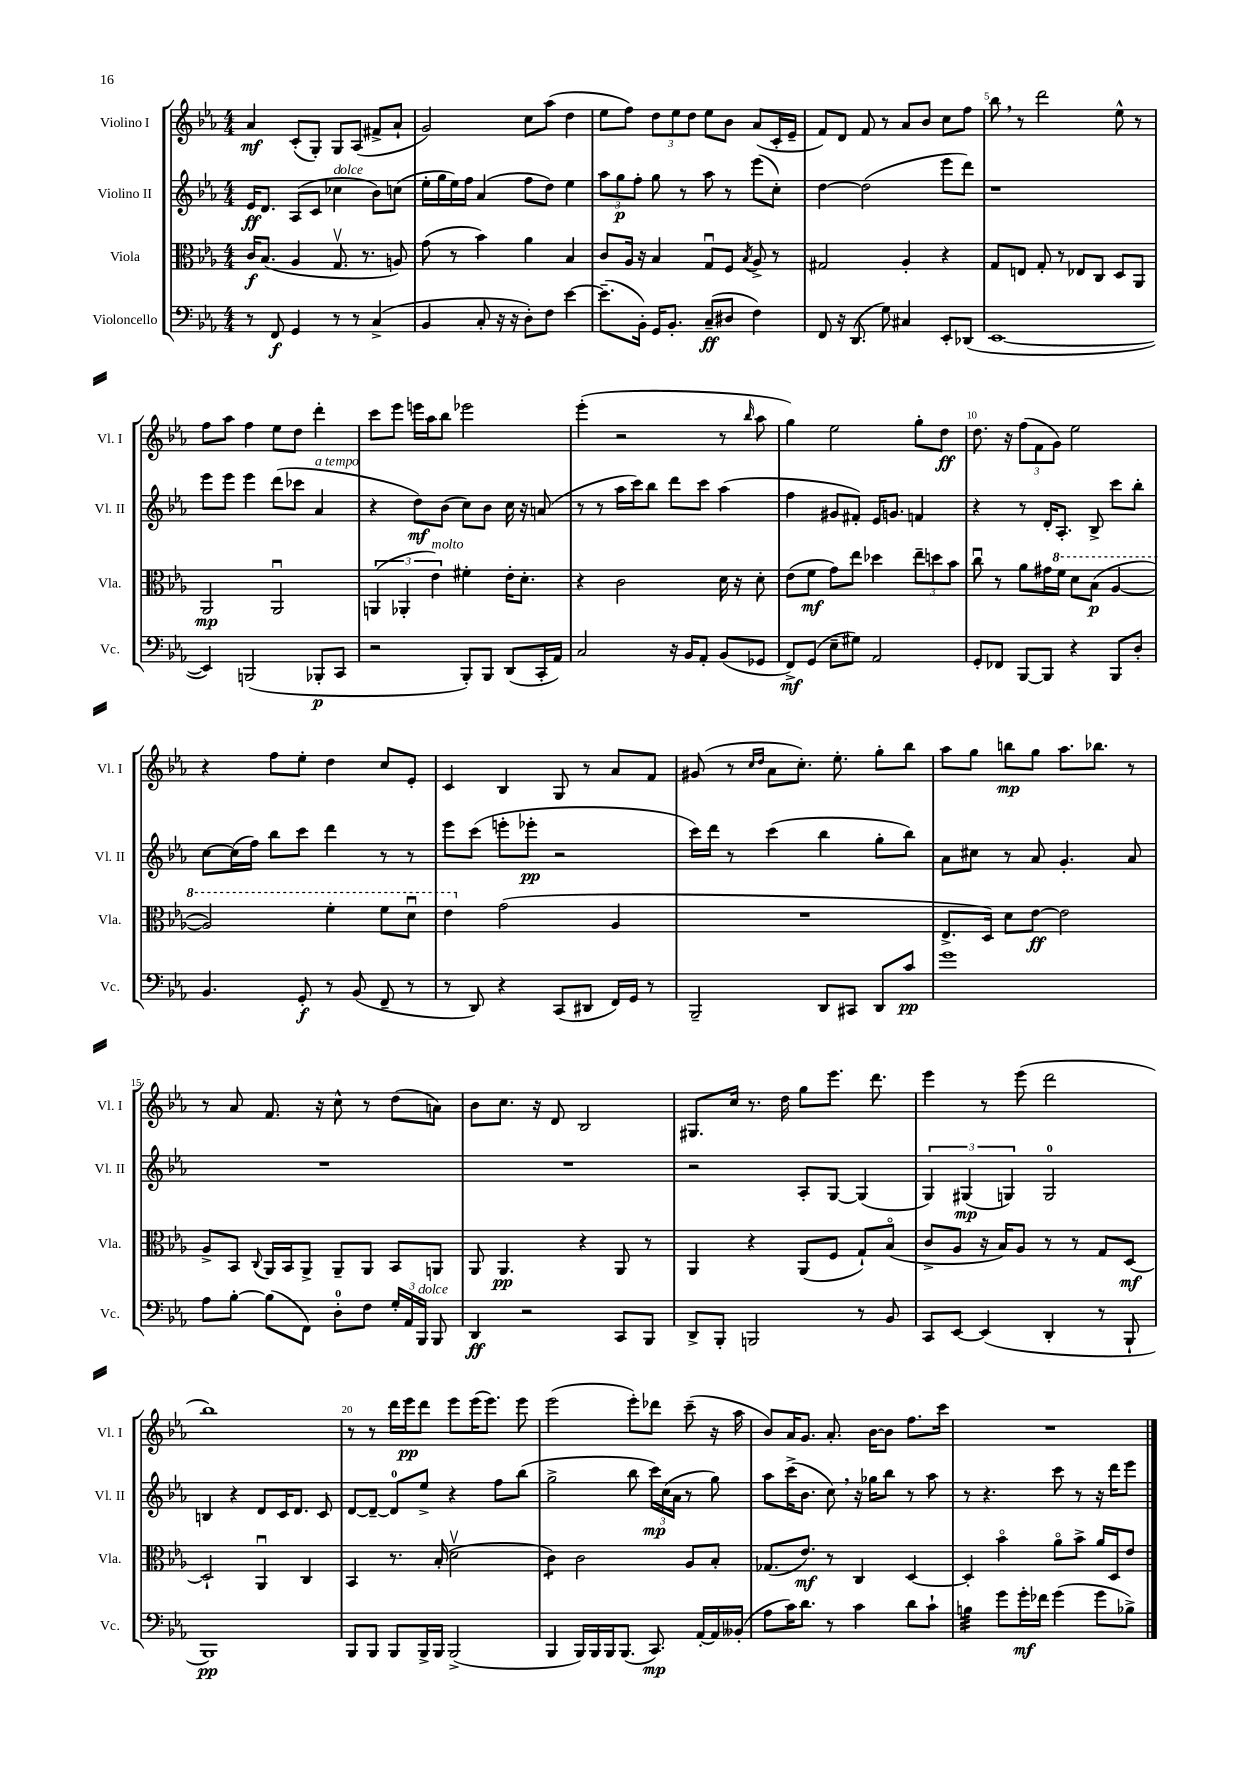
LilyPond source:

<<
\new StaffGroup <<
\new Staff = "s0" \with { instrumentName = "Violino I" shortInstrumentName = "Vl. I" } {
    \clef treble \key ees \major \numericTimeSignature \time 4/4
    \autoBeamOff aes'4\mf c'8[-.( g8]-.) g8[ aes8]( fis'8[-> aes'8]-! |
    g'2) c''8[ aes''8]( d''4 |
    ees''8[ f''8]) \tuplet 3/2 { d''8[ ees''8 d''8] } ees''8[ bes'8] aes'8[( c'16-. ees'16]-- |
    f'8[) d'8] f'8 r8 aes'8[ bes'8] c''8[ f''8] |
    bes''8 \breathe r8 d'''2 ees''8-^ r8 |
    f''8[ aes''8] f''4 ees''8[ d''8] d'''4-. |
    c'''8[ ees'''8] e'''16[ aes''16 bes''8] ees'''2 |
    ees'''4-.( r2 r8 \grace { bes''16 } aes''8 |
    g''4) ees''2 g''8[-. d''8]\ff |
    d''8. r16 \tuplet 3/2 { f''8[( f'8 g'8]) } ees''2 |
    r4 f''8[ ees''8]-. d''4 c''8[ ees'8]-. |
    c'4 bes4 g8 r8 aes'8[ f'8] |
    gis'8( r8 \grace { c''16[ d''16] } aes'8[ c''8.]-.) ees''8.-. g''8[-. bes''8] |
    aes''8[ g''8] b''8[\mp g''8] aes''8.[ bes''8.] r8 |
    r8 aes'8 f'8. r16 c''8-^ r8 d''8[( a'8]) |
    bes'8[ c''8.] r16 d'8 bes2 |
    gis8.[ c''16] r8. d''16 g''8[ ees'''8.] d'''8. |
    ees'''4 r8 ees'''8( d'''2 |
    bes''1) |
    r8 r8 d'''16[ ees'''16\pp d'''8] ees'''8[ ees'''16( ees'''8.]) ees'''8 |
    ees'''2( ees'''8[-.) des'''8] c'''8--( r16 aes''16 |
    bes'8[) aes'16 g'8.] aes'8.-. bes'16[~ bes'8] f''8.[ c'''16] |
    R1 \bar "|." |
}
\new Staff = "s1" \with { instrumentName = "Violino II" shortInstrumentName = "Vl. II" } {
    \clef treble \key ees \major \numericTimeSignature \time 4/4
    \autoBeamOff ees'16[\ff d'8.] aes8[( c'8] ces''4^\markup { \italic "dolce" } bes'8[) c''8]( |
    ees''16[-. g''16 ees''16) f''16] aes'4( f''8[ d''8]) ees''4 |
    \tuplet 3/2 { aes''8[ g''8\p f''8]-. } g''8 r8 aes''8 r8 ees'''8[( c''8]-.) |
    d''4~ d''2( ees'''8[ d'''8]) |
    r1 |
    ees'''8[ ees'''8] ees'''4 d'''8[( ces'''8] aes'4^\markup { \italic "a tempo" } |
    r4 d''8[\mf) bes'8]( c''8[) bes'8] c''16 r16 a'8( |
    r8 r8 aes''16[ c'''16) bes''8] d'''8[ c'''8] aes''4( |
    f''4 gis'8[ fis'8]-.) ees'16[ g'8.] f'4 |
    r4 r8 d'16[-. aes8.]-. bes8-> c'''8[ bes''8]-. |
    c''8[~ c''16( f''16]) bes''8[ c'''8] d'''4 r8 r8 |
    ees'''8[ c'''8]( e'''8[-. ees'''8]-.\pp r2 |
    c'''16[) d'''16] r8 c'''4( bes''4 g''8[-. bes''8]) |
    aes'8[ cis''8] r8 aes'8 g'4.-. aes'8 |
    R1 |
    R1 |
    r2 aes8[-. g8]~ g4( |
    \tuplet 3/2 { g4) gis4\mp( g4) } g2-0 |
    b4 r4 d'8[ c'16 d'8.] c'8 |
    d'8[~ d'8]~-- d'8[-0 ees''8]-> r4 f''8[ bes''8]( |
    g''2-> bes''8 \tuplet 3/2 { c'''16[\mp) c''16( aes'16] } r8 g''8) |
    aes''8[ c'''16->( bes'8.] c''8) \breathe r16 ges''16[ bes''8] r8 aes''8 |
    r8 r4. c'''8 r8 r16 d'''16[ ees'''8] \bar "|." |
}
\new Staff = "s2" \with { instrumentName = "Viola" shortInstrumentName = "Vla." } {
    \clef alto \key ees \major \numericTimeSignature \time 4/4
    \autoBeamOff c'16[\f bes8.]( aes4 g8.\upbow r8. a8) |
    g'8( r8 bes'4) aes'4 bes4 |
    c'8[ aes16] r16 bes4 g8[\downbow f8] \acciaccatura { bes8 } aes8-> r8 |
    gis2 aes4-. r4 |
    g8[ e8] g8-. r8 ees8[ c8] d8[ aes,8] |
    aes,2\mp aes,2\downbow |
    \tuplet 3/2 { a,4( aes,4-. ees'4^\markup { \italic "molto" }) } fis'4-. ees'16[-. d'8.]-. |
    r4 c'2 d'16 r16 d'8-. |
    ees'8[( f'8]\mf g'8[) ees''8] des''4 \tuplet 3/2 { ees''8[-- d''8 bes'8] } |
    c''8\downbow r8 aes'8[ gis'16 \ottava #1 f''16] d''8[ bes'8]\p( aes'4~ |
    aes'2) f''4-. f''8[ d''8]\downbow |
    ees''4 \ottava #0 g'2( aes4 |
    R1 |
    ees8.[-> d16]) d'8[ ees'8]~\ff ees'2 |
    aes8[-> bes,8] \appoggiatura { c8 } aes,16[ bes,16 aes,8]-> aes,8[-- aes,8] bes,8[ a,8] |
    aes,8 aes,4.\pp r4 aes,8 r8 |
    aes,4 r4 aes,8[( f8] g8[-!) bes8]\flageolet( |
    c'8[-> aes8] r16 bes16[) aes8] r8 r8 g8[ d8]~\mf |
    d2-! aes,4\downbow c4 |
    bes,4 r8. bes16-.( d'2\upbow |
    c'4:8) c'2 aes8[ bes8]-. |
    ges8.[( ees'8.]\mf) r8 c4 d4~ |
    d4-. bes'4\flageolet aes'8[\flageolet bes'8]-> aes'16[ d16 ees'8] \bar "|." |
}
\new Staff = "s3" \with { instrumentName = "Violoncello" shortInstrumentName = "Vc." } {
    \clef bass \key ees \major \numericTimeSignature \time 4/4
    \autoBeamOff r8 f,8\f g,4 r8 r8 c4->( |
    bes,4 c8-. r16 r16 d8[-.) f8] ees'4~ |
    ees'8.[--( bes,16]-.) g,16[ bes,8.]-. c8[--\ff( dis8] f4) |
    f,8 r16 d,8.( g8) cis4 ees,8[-. des,8]( |
    ees,1~ |
    ees,4) b,,2( bes,,8[-.\p c,8] |
    r2 bes,,8[-.) bes,,8] d,8[( c,16-. aes,16]) |
    c2 r16 bes,16[ aes,8]-. bes,8[( ges,8] |
    f,8[->\mf) g,8]( ees8[-- gis8]) aes,2 |
    g,8[-. fes,8] bes,,8[~ bes,,8] r4 bes,,8[ d8]-. |
    bes,4. g,8-.\f r8 bes,8( f,8-- r8 |
    r8 d,8) r4 c,8[( dis,8] f,16[) g,16] r8 |
    bes,,2-- d,8[ cis,8] d,8[ c'8]\pp |
    g'1 |
    aes8[ bes8]~-. bes8[( f,8]) d8[-0-. f8] \tuplet 3/2 { g16[-. aes,16 bes,,16]^\markup { \italic "dolce" } } bes,,8 |
    d,4\ff r2 c,8[ bes,,8] |
    d,8[-> bes,,8]-. b,,2 r8 bes,8 |
    c,8[ ees,8]~ ees,4( d,4-. r8 bes,,8-! |
    bes,,1\pp) |
    bes,,8[ bes,,8] bes,,8[ bes,,16-> bes,,16] bes,,2->( |
    bes,,4 bes,,16[) bes,,16 bes,,16 bes,,8.]( c,8.\mp) aes,16[~-. aes,16 beses,16]-.( |
    aes8[ c'16) d'8.] r8 c'4 d'8[ c'8]-! |
    b4:32 g'8[ g'16-.\mf fes'16] g'4( g'8[ bes8]->) \bar "|." |
}
>>
>>
\layout { \context { \Score \override BarNumber.break-visibility = ##(#f #t #t) barNumberVisibility = #(every-nth-bar-number-visible 5) } }
